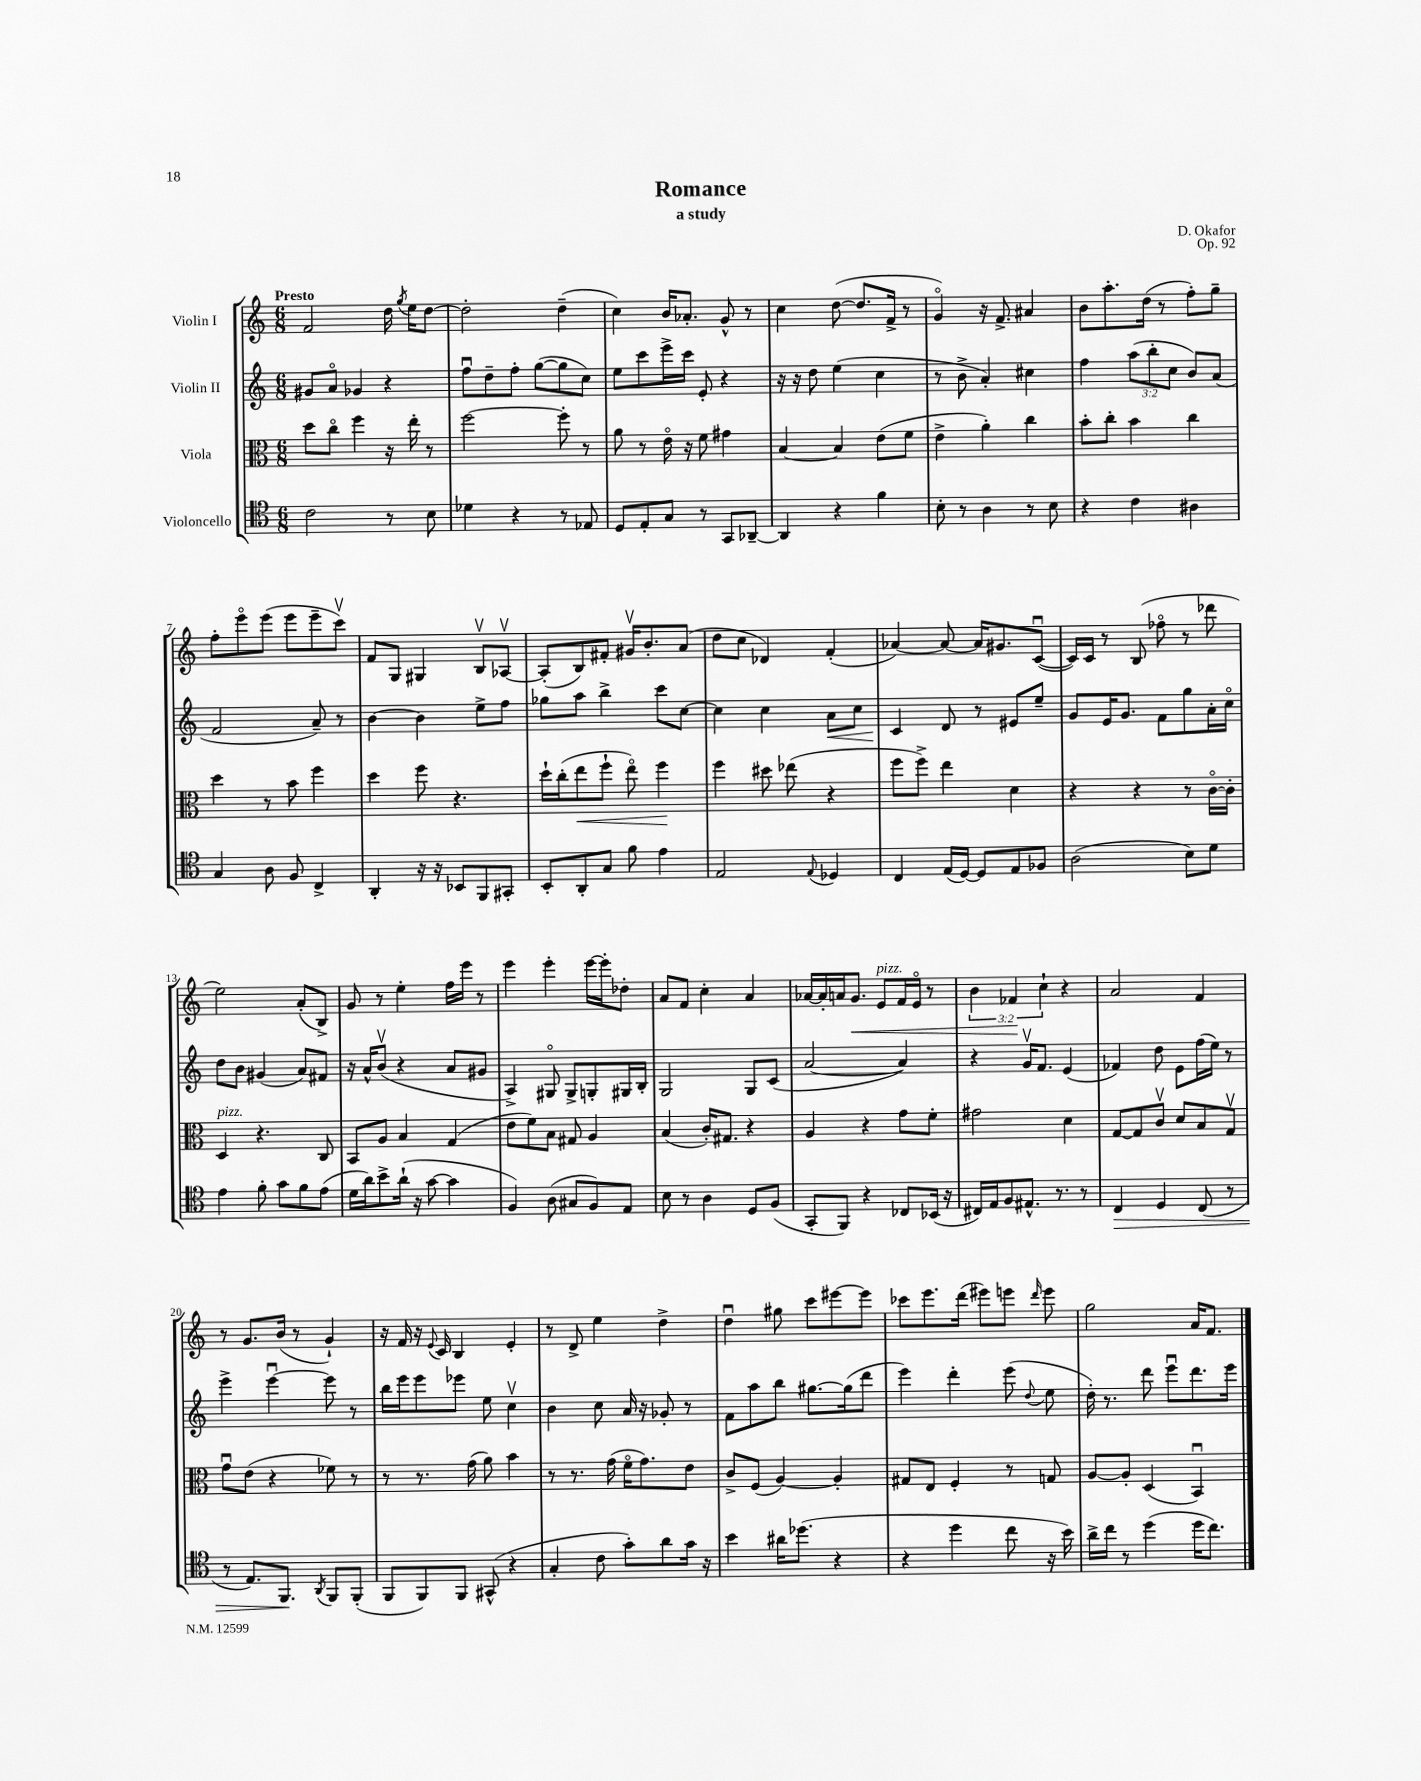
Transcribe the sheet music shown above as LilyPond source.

\header { title = "Romance" composer = "D. Okafor" subtitle = "a study" opus = "Op. 92" }
<<
\new StaffGroup <<
\new Staff = "s0" \with { instrumentName = "Violin I" } {
    \clef treble \key c \major \numericTimeSignature \time 6/8 \override Staff.TupletNumber.text = #tuplet-number::calc-fraction-text \tempo "Presto"
    \autoBeamOff f'2 d''16 \acciaccatura { g''8 } e''16[ d''8]~ |
    d''2-. d''4--( |
    c''4) b'16[ aes'8.]-. g'8-^ r8 |
    c''4 d''8~( d''8.[ f'16]-> r8 |
    g'4\flageolet) r16 f'8.-> ais'4 |
    b'8[ a''8.-. d''16]( r8 f''8[-.) g''8]-- |
    f''8[-. e'''8\flageolet e'''8]( e'''8[ e'''8-- c'''8]\upbow) |
    f'8[ g8] gis4 b8[\upbow aes8]~\upbow |
    aes8[-.( b8) fis'8]-. gis'16[\upbow b'8.-. a'8]( |
    d''8[ c''8] des'4) f'4-.( |
    aes'4~) aes'8~ aes'16[ gis'8. c'8]~\downbow( |
    c'16[) c'16] r8 b8( fes''8\flageolet r8 des'''8 |
    e''2) a'8[-.( b8]->) |
    g'8 r8 e''4-. f''16[ e'''16] r8 |
    e'''4 e'''4-. e'''16[~ e'''16-. des''8]-. |
    a'8[ f'8] c''4-. a'4 |
    aes'16[~ aes'16-. a'16 g'8.]\< e'8[^\markup { \italic "pizz." } f'16 e'16]\flageolet r8 |
    \tuplet 3/2 { b'4 fes'4\! c''4-! } r4 |
    a'2 f'4 |
    r8 g'8.[ b'16]( r8 g'4-!) |
    r16 f'16 r16 \appoggiatura { e'8 } c'16 b4 e'4-. |
    r8 d'8-> e''4 d''4-> |
    d''4\downbow gis''8 c'''8[ eis'''8~ eis'''8] |
    ces'''8[ e'''8. d'''16]( eis'''8[) e'''8] \grace { d'''16 } e'''8 |
    g''2 a'16[ f'8.] \bar "|." |
}
\new Staff = "s1" \with { instrumentName = "Violin II" } {
    \clef treble \key c \major \numericTimeSignature \time 6/8 \override Staff.TupletNumber.text = #tuplet-number::calc-fraction-text
    \autoBeamOff gis'8[ a'8]\flageolet ges'4 r4 |
    f''8[\downbow d''8-- f''8]-. g''8[~( g''8 c''8]) |
    e''8[ c'''8 e'''16-> c'''16] e'8-. r4 |
    r16 r16 d''8 e''4( c''4 |
    r8 b'8-> a'4-.) cis''4 |
    f''4 \tuplet 3/2 { a''8[( b''8-. c''8] } b'8[) a'8]( |
    f'2 a'8--) r8 |
    b'4~ b'4 e''8[-> f''8] |
    ges''8[ a''8] b''4-> c'''8[ c''8]~ |
    c''4 c''4 a'8[\< c''8] |
    c'4\! d'8 r8 eis'8[ e''8]-- |
    g'8[ e'16 g'8.] f'8[ g''8 a'16-. c''16]\flageolet |
    d''8[ b'8] gis'4( a'8[) fis'8] |
    r16 a'16[-^ b'8]\upbow( r4 a'8[ gis'8] |
    a4->) gis8\flageolet gis8[-> g8-. gis16 b16]-. |
    g2 g8[ c'8]( |
    a'2~ a'4) |
    r4 g'16[\upbow f'8.] e'4( |
    fes'4) d''8 e'8[ f''16( e''16]) r8 |
    e'''4-> e'''4~\downbow e'''8 r8 |
    b''16[ e'''16 e'''8 ees'''8] e''8 c''4\upbow |
    b'4 c''8 a'16 r16 ges'8-. r8 |
    f'8[ a''8 b''8] gis''8.[~ gis''16( d'''8] |
    e'''4) d'''4-. e'''8( \appoggiatura { d''8 } e''8 |
    d''16-.) r8. d'''8 e'''8[\downbow d'''8. e'''16] \bar "|." |
}
\new Staff = "s2" \with { instrumentName = "Viola" } {
    \clef alto \key c \major \numericTimeSignature \time 6/8
    \autoBeamOff d''8[ c''8]\flageolet f''4 r16 e''16-. r8 |
    f''2~ f''8-. r8 |
    a'8 r8 e'16\flageolet r16 f'8 gis'4 |
    b4~ b4 e'8[( f'8] |
    e'4-> a'4-.) c''4 |
    b'8[-. c''8]-. b'4 c''4 |
    d''4 r8 b'8 f''4 |
    d''4 f''8 r4. |
    d''16[-! c''16-.( e''8\< f''8]-! e''8\flageolet) f''4\! |
    f''4 dis''8 ees''8( r4 |
    f''8[ f''8]->) e''4 d'4 |
    r4 r4 r8 c'16[~\flageolet c'16]-. |
    d4^\markup { \italic "pizz." } r4. c8 |
    b,8[ a8] b4 g4( |
    e'8[ f'8) b8] gis8 a4 |
    b4( c'16[-.) gis8.] r4 |
    a4 r4 g'8[ f'8]-. |
    gis'2 d'4 |
    g8[~ g8 c'8]\upbow d'8[ b8 g8]\upbow |
    g'8[\downbow e'8]( r4 fes'8) r8 |
    r8 r8. g'16( a'8) b'4 |
    r8 r8. g'16( f'16[\flageolet g'8.) e'8] |
    c'8[-> f8]( a4~) a4-. |
    gis8[ e8] f4-. r8 g8 |
    a8[~ a8]-. d4( b,4\downbow) \bar "|." |
}
\new Staff = "s3" \with { instrumentName = "Violoncello" } {
    \clef tenor \key c \major \numericTimeSignature \time 6/8
    \autoBeamOff c'2 r8 b8 |
    des'4 r4 r8 ees8 |
    d8[ e8-. g8] r8 g,8[ aes,8]~-- |
    aes,4 r4 f'4 |
    b8-. r8 a4 r8 b8 |
    r4 c'4 ais4 |
    g4 a8 f8 c4-> |
    a,4-. r16 r16 bes,8[ f,8 gis,8]-. |
    b,8[-. a,8-. g8] f'8 e'4 |
    e2 \appoggiatura { e8 } des4 |
    c4 e16[( d16]~) d8[ e8 fes8] |
    a2( b8[) d'8] |
    e'4 f'8-. g'8[ f'8 e'8]( |
    d'16[ a'16) b'8-> a'16]-!( r16 g'8~ g'4 |
    f4) a8( gis8[ f8) e8] |
    b8 r8 a4 d8[ f8]( |
    g,8[-. f,8]) r4 ces8[ bes,16]( r16 |
    cis16[) e16 f8 eis8.]-^ r8. r8 |
    c4\> d4 c8( r8 |
    r8 e8.[) f,8.]\! \acciaccatura { a,8 } f,8[ f,8]-.( |
    f,8[ f,8) f,8] gis,8-^( r4 |
    g4-. c'8 g'8[-.) a'8 g'16] r16 |
    b'4 ais'16[ des''8.]( r4 |
    r4 d''4 c''8 r16 b'16) |
    a'16[-> c''16] r8 d''4( d''16[ c''8.]) \bar "|." |
}
>>
>>
